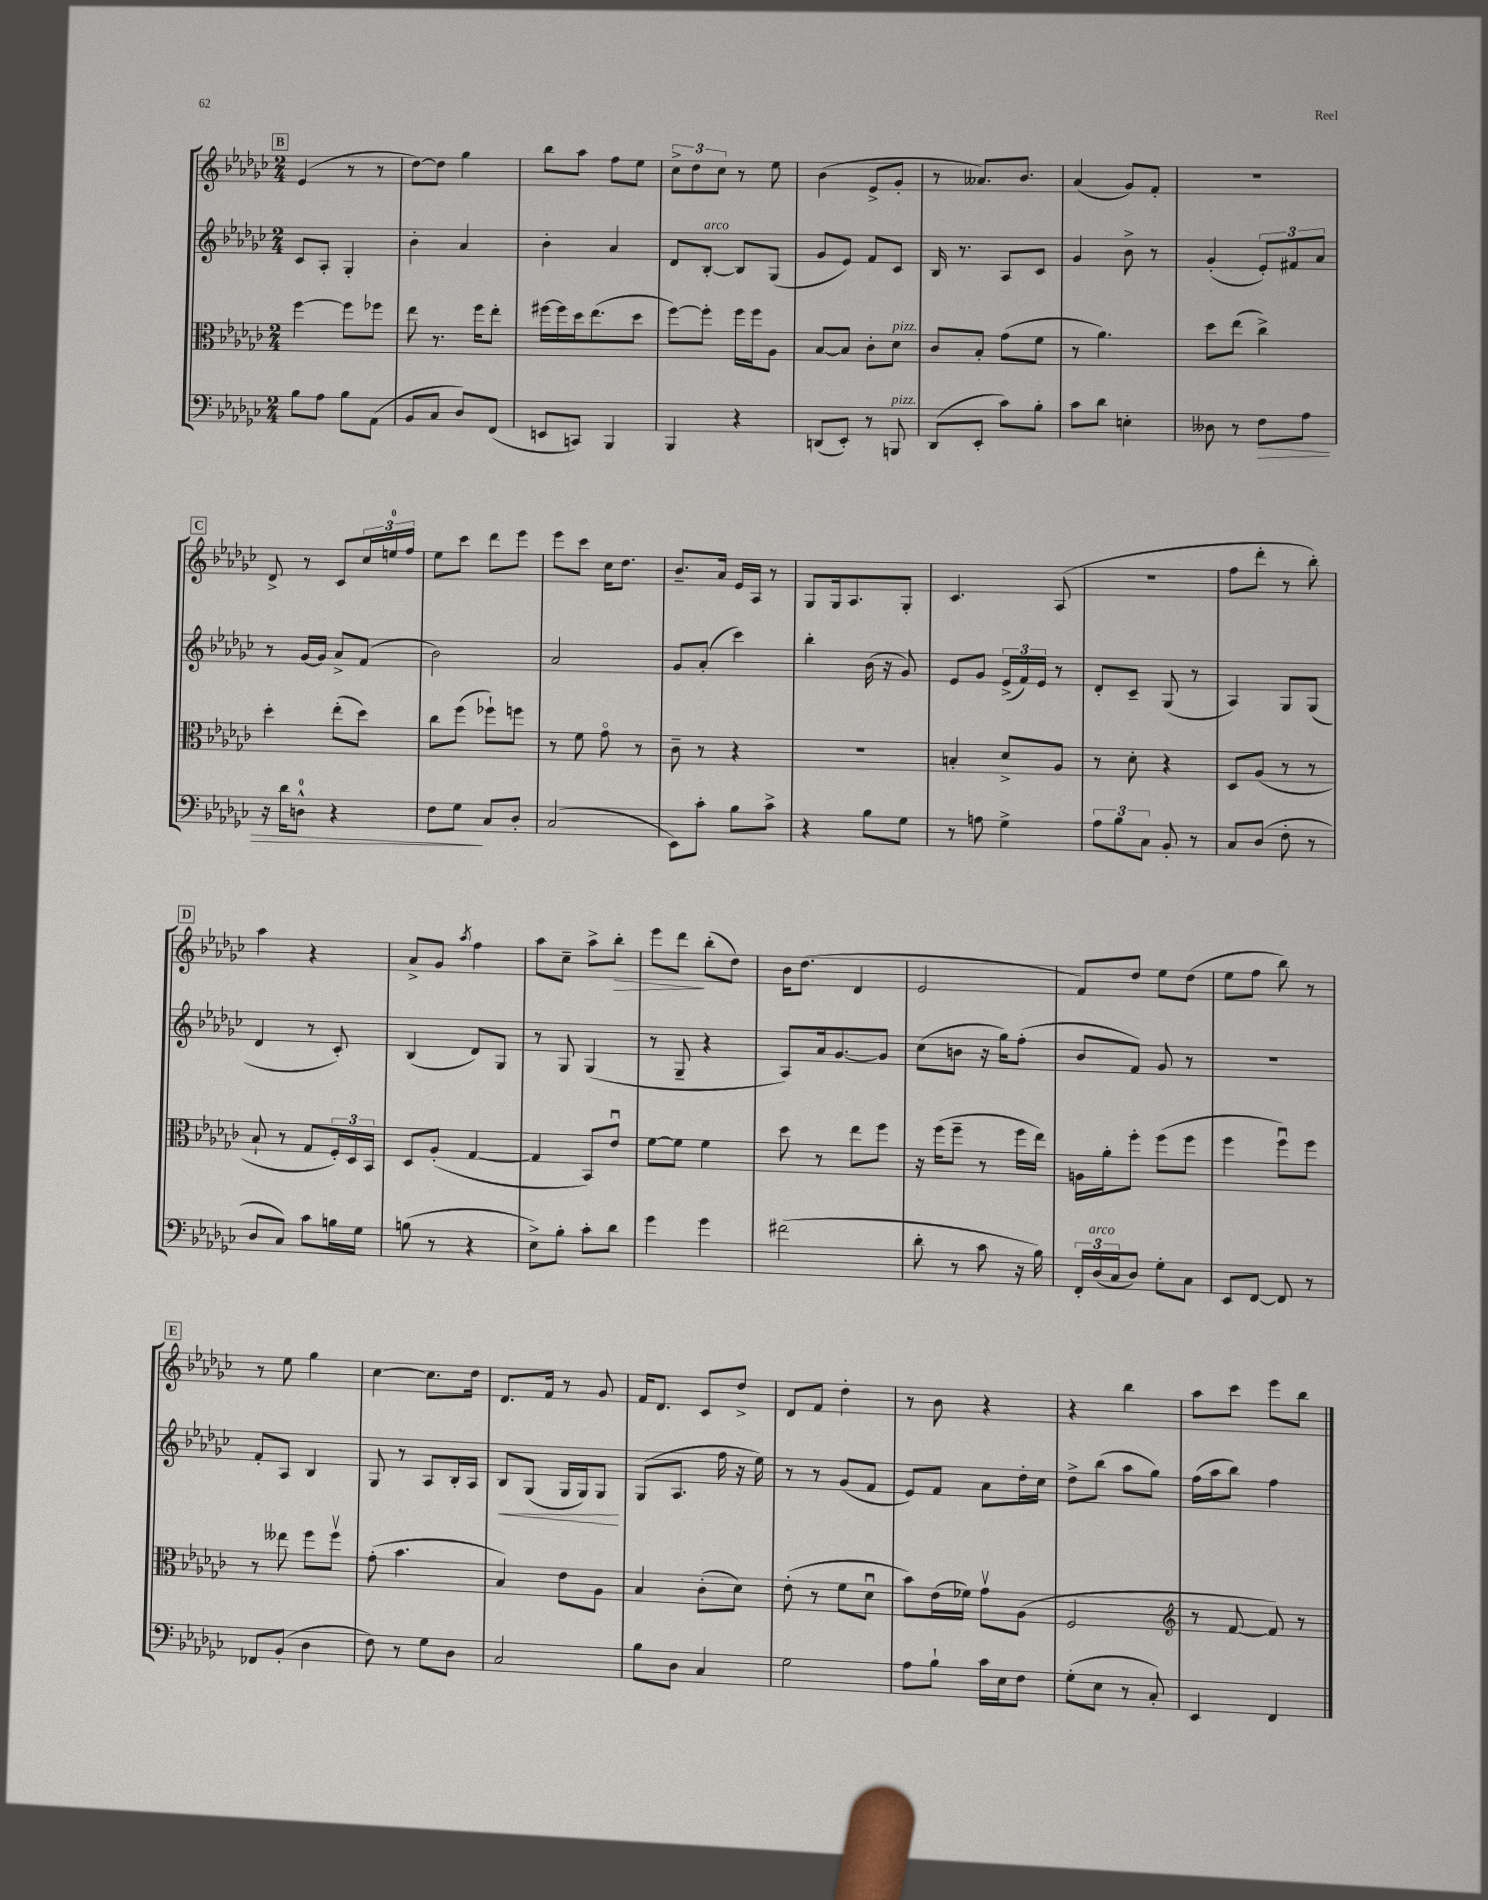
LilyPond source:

<<
\new StaffGroup <<
\new Staff = "s0" {
    \clef treble \key ges \major \numericTimeSignature \time 2/4
    \mark \markup { \box "B" } ees'4( r8 r8 |
    des''8~) des''8 ges''4 |
    bes''8 aes''8 f''8 ees''8 |
    \tuplet 3/2 { ces''8-> des''8 ces''8 } r8 ees''8 |
    bes'4( ees'8-> ges'8-. |
    r8 aeses'8.) bes'8. |
    aes'4( ges'8) f'8-. |
    R2 |
    \mark \markup { \box "C" } des'8-> r8 ces'8 \tuplet 3/2 { ces''16 e''16-0 f''16 } |
    ees''8 ces'''8 des'''8 ees'''8 |
    ees'''8 ces'''8 ces''16 des''8. |
    bes'8.-- aes'16 ees'16 aes16 r8 |
    ges8 ges16 aes8. ges8-. |
    ces'4. aes8( |
    r2 |
    f''8 des'''8-. r8 bes''8-.) |
    \mark \markup { \box "D" } aes''4 r4 |
    aes'8-> ges'8 \acciaccatura { aes''8 } f''4 |
    aes''8 ces''8-- aes''8-> bes''8-.\> |
    ees'''8 des'''8\! bes''8-.( des''8) |
    bes'16 des''8.( des'4 |
    ees'2 |
    f'8) des''8 ees''8 des''8( |
    ees''8 f''8 bes''8) r8 |
    \mark \markup { \box "E" } r8 ees''8 ges''4 |
    ces''4~ ces''8. des''16 |
    des'8. f'16 r8 ges'8 |
    f'16 des'8. ces'8 des''8-> |
    des'8 f'8 des''4-. |
    r8 bes'8 r4 |
    r4 bes''4 |
    aes''8 ces'''8 ees'''8 bes''8 \bar "|." |
}
\new Staff = "s1" {
    \clef treble \key ges \major \numericTimeSignature \time 2/4
    \mark \markup { \box "B" } ces'8 aes8-. ges4-. |
    bes'4-. aes'4 |
    bes'4-. aes'4 |
    des'8 bes8~-.^\markup { \italic "arco" } bes8 ges8( |
    ges'8 ees'8) f'8 ces'8 |
    bes16 r8. aes8 ces'8 |
    ges'4 bes'8-> r8 |
    ges'4-.( \tuplet 3/2 { ees'8-.) fis'8 aes'8 } |
    \mark \markup { \box "C" } r8 ges'16~ ges'16 aes'8-> f'8( |
    bes'2) |
    aes'2 |
    ges'8 aes'8-.( ces'''4) |
    bes''4-. bes'16( r16 ges'8) |
    ees'8 ges'8 \tuplet 3/2 { ees'16->( f'16) ees'16 } r8 |
    des'8-. ces'8-- ges8( r8 |
    aes4) ges8 ges8( |
    \mark \markup { \box "D" } des'4 r8 ces'8-.) |
    bes4( des'8) ges8 |
    r8 ges8 ges4( |
    r8 ges8-- r4 |
    aes8) aes'16 ges'8.~ ges'8 |
    ces''8( b'8 r16 ges''16) f''8-.( |
    bes'8 f'8) ges'8 r8 |
    R2 |
    \mark \markup { \box "E" } f'8-. aes8 bes4 |
    ges8 r8 aes8 bes16-. aes16 |
    bes8\< ges8( ges16 ges16) ges8\! |
    ges8( aes8. f''16 r16 ees''16) |
    r8 r8 ges'8( f'8 |
    ees'8) f'8 aes'8 des''16-. ces''16 |
    des''8-> bes''8( aes''8 ges''8) |
    f''16( aes''16 bes''8) f''4 \bar "|." |
}
\new Staff = "s2" {
    \clef alto \key ges \major \numericTimeSignature \time 2/4
    \mark \markup { \box "B" } f''4~ f''8 fes''8 |
    ees''8 r8. f''16 ees''8-. |
    fis''16~ fis''16 des''16 ees''8.( des''8 |
    f''8~) f''8-. f''16 f''16 aes8 |
    bes8~ bes8 ces'8-. des'8^\markup { \italic "pizz." } |
    ces'8 bes8-. ges'8( f'8 |
    r8 aes'4.) |
    des''8 ees''8( ces''4->) |
    \mark \markup { \box "C" } des''4-. ees''8-.( des''8) |
    ces''8 f''8( fes''8-!) f''8 |
    r8 f'8 ges'8\flageolet r8 |
    ces'8-- r8 r4 |
    r2 |
    b4-. des'8-> aes8 |
    r8 des'8-. r4 |
    des8 aes8( r8 r8 |
    \mark \markup { \box "D" } bes8-! r8 ges8 \tuplet 3/2 { f16-.) des16 bes,16 } |
    des8 aes8-.( ges4~ |
    ges4 bes,8) ees'8\downbow |
    f'8~ f'8 f'4 |
    des''8 r8 ees''8 f''8 |
    r16 f''16( f''8-- r8 f''16 ees''16) |
    a16 aes'16-. f''8-. f''8( f''8 |
    f''4 f''8\downbow) f''8 |
    \mark \markup { \box "E" } r8 eeses''8 f''8 f''8\upbow |
    ges'8-.( bes'4. |
    bes4) ees'8 aes8 |
    bes4 ces'8-.( des'8) |
    ees'8-.( r8 f'8 des'8\downbow |
    bes'8) ees'16( fes'16) ges'8\upbow aes8( |
    f2 |
    \clef treble r8 f'8~ f'8) r8 \bar "|." |
}
\new Staff = "s3" {
    \clef bass \key ges \major \numericTimeSignature \time 2/4
    \mark \markup { \box "B" } bes8 aes8 bes8 aes,8( |
    bes,8 ces8 des8) f,8( |
    e,8 c,8) bes,,4 |
    bes,,4 r4 |
    d,8( ees,8-.) r8 b,,8^\markup { \italic "pizz." } |
    des,8( ees,8-. ces'8) bes8-. |
    ces'8 des'8 e4-. |
    deses8 r8 f8\> aes8 |
    \mark \markup { \box "C" } r16 des'16 d8-0-^ r4 |
    f8 ges8\! ces8 des8-. |
    ces2( |
    ees,8) ces'8-. bes8 ces'8-> |
    r4 bes8 ges8 |
    r8 a8 ges4-> |
    \tuplet 3/2 { aes8 bes8 ces8 } bes,8-. r8 |
    ces8 des8( f8-. r8 |
    \mark \markup { \box "D" } des8 ces8) ces'8 b16 ges16 |
    b8( r8 r4 |
    ees8->) bes8-. ces'8-. des'8 |
    ges'4 ges'4 |
    fis'2( |
    des'8-. r8 ces'8 r16 bes16) |
    \tuplet 3/2 { f,16-. des16^\markup { \italic "arco" }( ces16 } des8) ges8-. ces8 |
    ees,8 f,8~ f,8 r8 |
    \mark \markup { \box "E" } fes,8 bes,8-.( des4 |
    f8) r8 ges8 des8 |
    ces2 |
    bes8 des8 ces4 |
    ges2 |
    aes8 bes8-! ces'16 ees16 f8 |
    ges8-.( ees8 r8 ces8-.) |
    ees,4 f,4 \bar "|." |
}
>>
>>
